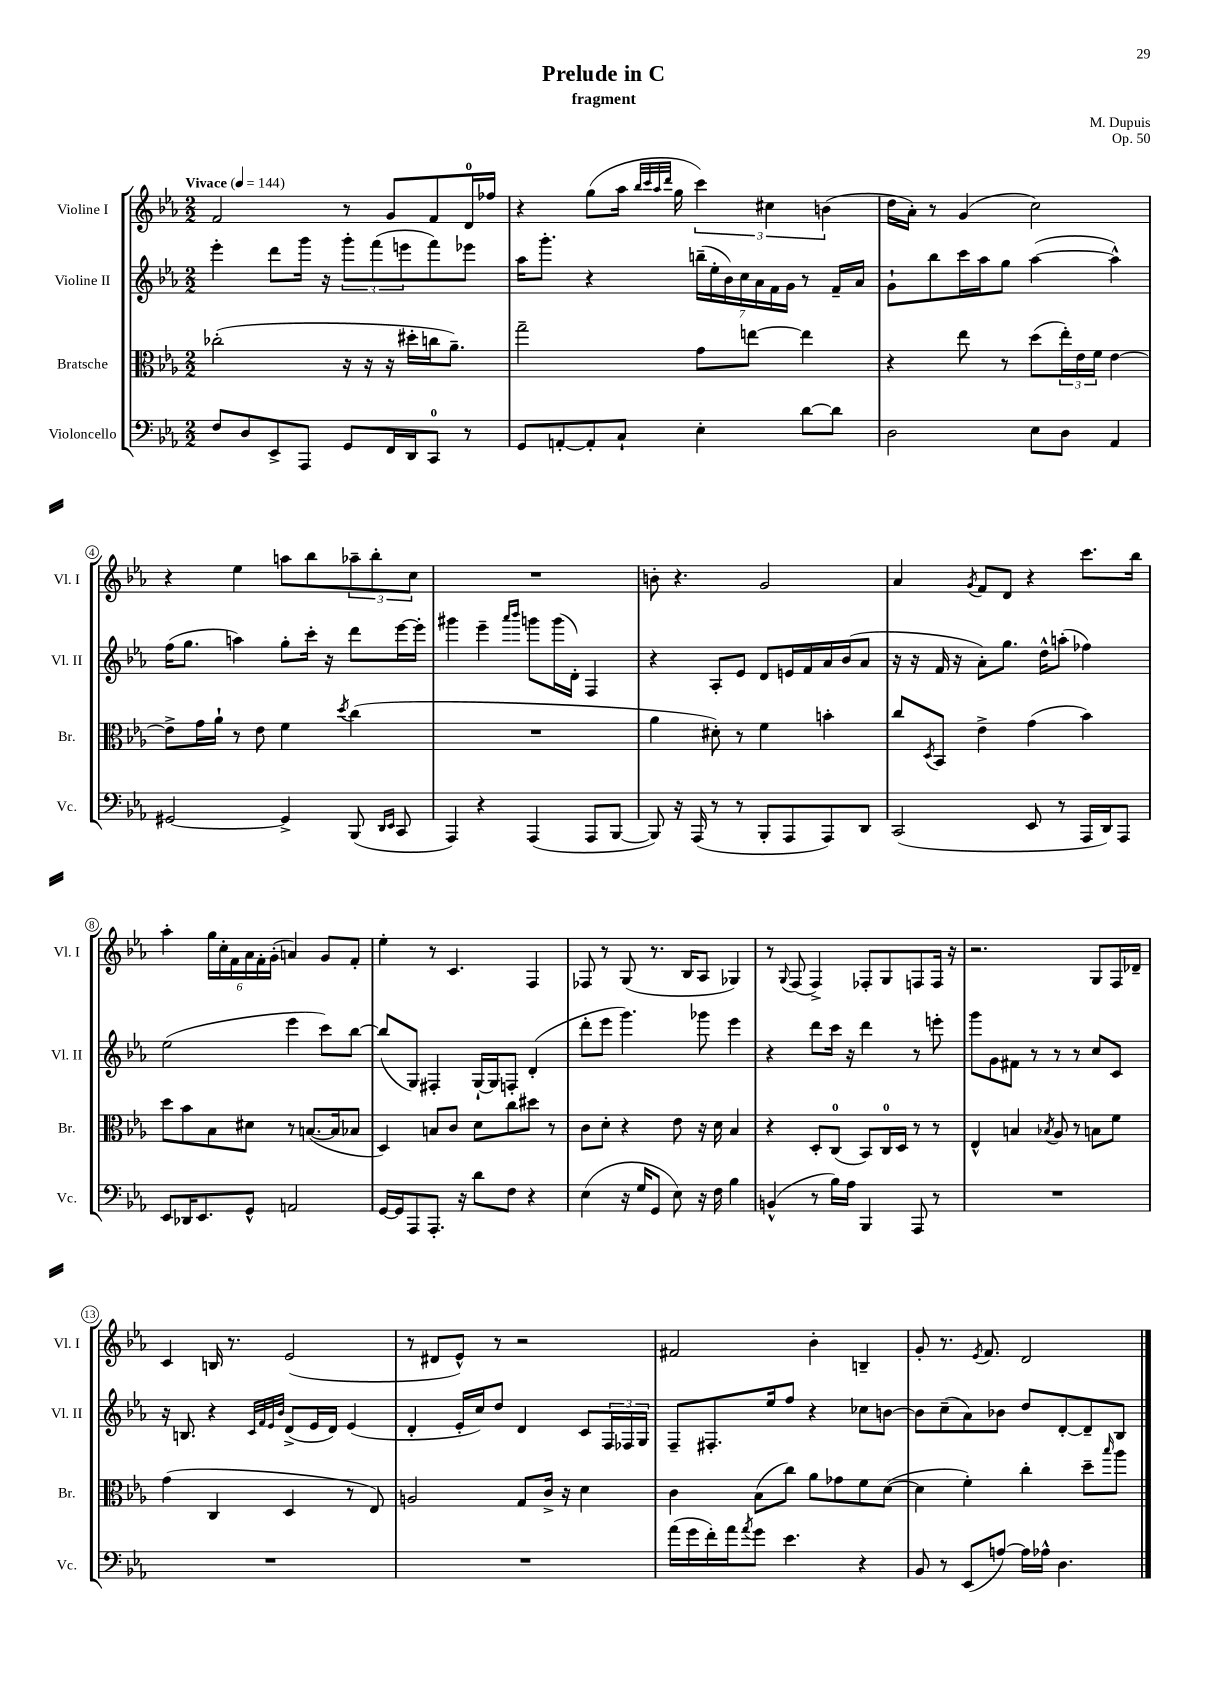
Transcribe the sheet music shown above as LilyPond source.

\header { title = "Prelude in C" composer = "M. Dupuis" subtitle = "fragment" opus = "Op. 50" }
<<
\new StaffGroup <<
\new Staff = "s0" \with { instrumentName = "Violine I" shortInstrumentName = "Vl. I" } {
    \clef treble \key ees \major \numericTimeSignature \time 2/2 \tempo "Vivace" 4 = 144
    f'2 r8 g'8 f'8 d'16-0 fes''16 |
    r4 g''8( aes''16 \grace { bes''32 c'''32 aes''32 d'''32 } g''16 \tuplet 3/2 { c'''4) cis''4 b'4( } |
    d''16 aes'16-.) r8 g'4( c''2) |
    r4 ees''4 a''8 bes''8 \tuplet 3/2 { aes''8-- bes''8-. c''8 } |
    R1 |
    b'8-. r4. g'2 |
    aes'4 \acciaccatura { g'8 } f'8 d'8 r4 c'''8. bes''16 |
    aes''4-. \tuplet 6/4 { g''16 c''16-. f'16 aes'16 f'16-. g'16-.( } a'4) g'8 f'8-. |
    ees''4-. r8 c'4. f4 |
    fes8 r8 g8( r8. bes16 aes8 ges4) |
    r8 \appoggiatura { g8 } f8( f4->) fes8-. g8 f8 f16 r16 |
    r2. g8 f16 des'16-- |
    c'4 b16 r8. ees'2( |
    r8 dis'8 ees'8-^) r8 r2 |
    fis'2 bes'4-. b4-- |
    g'8-. r8. \acciaccatura { ees'8 } f'8. d'2 \bar "|." |
}
\new Staff = "s1" \with { instrumentName = "Violine II" shortInstrumentName = "Vl. II" } {
    \clef treble \key ees \major \numericTimeSignature \time 2/2
    ees'''4-. d'''8 g'''16 r16 \tuplet 3/2 { g'''8-. f'''8( e'''8 } f'''8) ees'''8 |
    aes''16 g'''8.-. r4 \tuplet 7/4 { b''16--( ees''16-. bes'16) c''16 aes'16 f'16 g'16 } r8 f'16-- aes'16 |
    g'8-! bes''8 c'''16 aes''16 g''8 aes''4~( aes''4-^) |
    f''16( g''8. a''4) g''8-. c'''16-. r16 d'''8 ees'''16~ ees'''16-. |
    gis'''4 ees'''4-- \grace { aes'''16 bes'''16 } g'''8 g'''16( d'16-.) f4 |
    r4 aes8-. ees'8 d'8 e'16 f'16 aes'16 bes'16( aes'8 |
    r16 r16 f'16 r16 aes'8-.) g''8. d''16-^ a''8-.( fes''4) |
    ees''2( ees'''4 c'''8) bes''8~ |
    bes''8( g8) fis4-. g16~-! g16 f8-. d'4-.( |
    d'''8-. ees'''8 g'''4.) ges'''8 ees'''4 |
    r4 d'''8 c'''16 r16 d'''4 r8 e'''8-. |
    g'''8 g'8 fis'8 r8 r8 r8 c''8 c'8 |
    r16 b8. r4 \grace { c'32 f'32 ees'32 bes'32 } d'8->( ees'16 d'16) ees'4( |
    d'4-. ees'16-. c''16) d''8 d'4 c'8 \tuplet 3/2 { f16 fes16 g16 } |
    f8-- fis8.-. ees''16 f''8 r4 ces''8 b'8~ |
    b'8 c''8--( aes'8) bes'8 d''8 d'8~-. d'8-- bes8 \bar "|." |
}
\new Staff = "s2" \with { instrumentName = "Bratsche" shortInstrumentName = "Br." } {
    \clef alto \key ees \major \numericTimeSignature \time 2/2
    ces''2-.( r16 r16 r16 dis''16-. c''16 aes'8.--) |
    g''2-- g'8 e''8~ e''4 |
    r4 ees''8 r8 d''8( \tuplet 3/2 { ees''16-.) ees'16 f'16 } ees'4~ |
    ees'8-> g'16 aes'16-! r8 ees'8 f'4 \acciaccatura { d''8 } c''4( |
    R1 |
    aes'4 dis'8-.) r8 f'4 b'4-. |
    c''8 \acciaccatura { d8 } bes,8 ees'4-> g'4( bes'4) |
    d''8 bes'8 bes8 dis'8 r8 b8.~( b16 bes8 |
    d4) b8 c'8 d'8 c''8 dis''8 r8 |
    c'8 d'8-. r4 ees'8 r16 d'16 bes4 |
    r4 d8-. c8-0( bes,8) c16-0 d16 r8 r8 |
    ees4-^ b4 \acciaccatura { bes8 } aes8 r8 b8 f'8 |
    g'4( c4 d4 r8 ees8) |
    a2 g8 c'16-> r16 d'4 |
    c'4 bes8( c''8) aes'8 ges'8 f'8 d'8~( |
    d'4 f'4-.) c''4-. d''8-- \grace { bes''16 } aes''8 \bar "|." |
}
\new Staff = "s3" \with { instrumentName = "Violoncello" shortInstrumentName = "Vc." } {
    \clef bass \key ees \major \numericTimeSignature \time 2/2
    f8 d8 ees,8-> aes,,8 g,8 f,16 d,16 c,8-0 r8 |
    g,8 a,8~-. a,8-. c8-! ees4-. d'8~ d'8 |
    d2 ees8 d8 aes,4 |
    gis,2~ gis,4-> bes,,8( \grace { d,16 ees,16 } c,8 |
    aes,,4) r4 aes,,4( aes,,8 bes,,8~ |
    bes,,8) r16 aes,,16( r8 r8 bes,,8-. aes,,8 aes,,8) d,8 |
    c,2( ees,8 r8 aes,,16 d,16) aes,,8 |
    ees,8 des,16 ees,8. g,8-^ a,2 |
    g,16~ g,16 aes,,8 aes,,8.-. r16 d'8 f8 r4 |
    ees4( r16 g16 g,8 ees8) r16 f16 bes4 |
    b,4-^( r8 bes16) aes16 bes,,4 aes,,8 r8 |
    R1 |
    R1 |
    R1 |
    aes'16( g'16 f'16-.) aes'16 \acciaccatura { aes'8 } g'8 ees'4. r4 |
    bes,8 r8 ees,8( a8~) a16 aes16-^ d4. \bar "|." |
}
>>
>>
\layout { \context { \Score \override BarNumber.stencil = #(make-stencil-circler 0.1 0.3 ly:text-interface::print) } }
